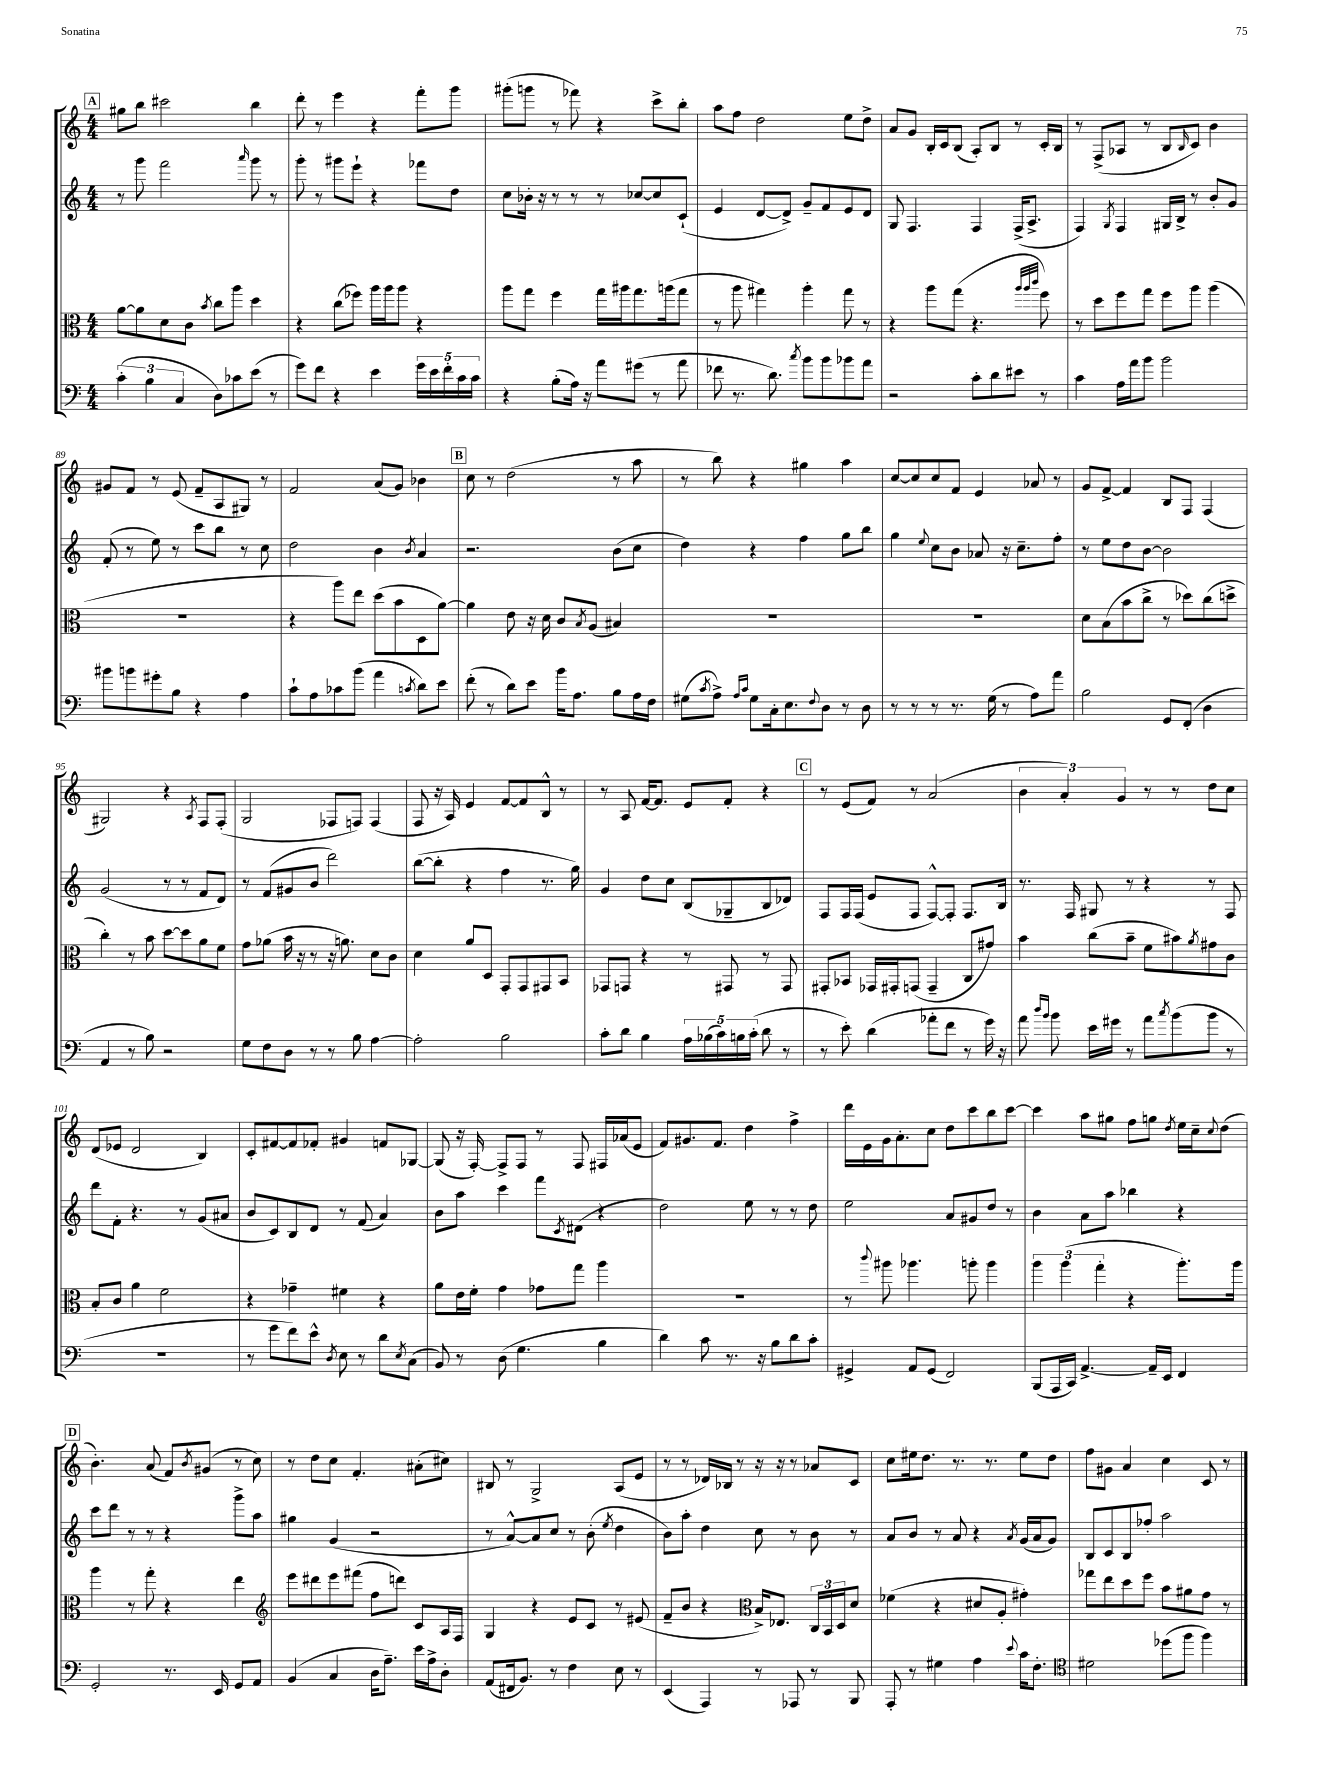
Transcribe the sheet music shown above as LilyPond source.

<<
\new StaffGroup <<
\new Staff = "s0" {
    \clef treble \key c \major \numericTimeSignature \time 4/4
    \mark \markup { \box "A" } gis''8 b''8 cis'''2 b''4 |
    d'''8-. r8 e'''4 r4 f'''8-. g'''8 |
    gis'''8-.( g'''8 r8 fes'''8) r4 c'''8-> b''8-. |
    a''8 f''8 d''2 e''8 d''8-> |
    a'8 g'8 b16-. c'16 b8( a8-.) b8 r8 c'16-. b16 |
    r8 f8->( aes8 r8 b8 \grace { b16 } c'8) b'4 |
    gis'8 f'8 r8 e'8( f'8-- a8 gis8) r8 |
    f'2 a'8( g'8) bes'4 |
    \mark \markup { \box "B" } c''8 r8 d''2( r8 a''8 |
    r8 b''8) r4 gis''4 a''4 |
    c''8~ c''8 c''8 f'8 e'4 aes'8 r8 |
    g'8 f'8~-> f'4 b8 f8 f4( |
    gis2) r4 \acciaccatura { a8 } f8 f8-.( |
    g2 fes8 f8) f4( |
    f8 r16 a16) e'4 f'8~ f'8 b8-^ r8 |
    r8 a8 f'16~ f'8. e'8 f'8-. r4 |
    \mark \markup { \box "C" } r8 e'8( f'8) r8 a'2( |
    \tuplet 3/2 { b'4 a'4-.) g'4 } r8 r8 d''8 c''8 |
    d'8( ees'8 d'2 b4) |
    c'8-. fis'8~ fis'8 fes'8-. gis'4 f'8 ges8~ |
    ges8( r16 f16~-.) f8-> f8 r8 f8 fis16 aes'16( e'8 |
    f'8) gis'8. f'8. d''4 f''4-> |
    d'''16 e'16 g'16 a'8.-. c''8 d''8 c'''8 b''8 c'''8~ |
    c'''4 a''8 gis''8 f''8 g''8 \acciaccatura { d''8 } e''16 c''16-- \appoggiatura { c''8 } d''8( |
    \mark \markup { \box "D" } b'4.-.) a'8( f'8) \acciaccatura { b'8 } gis'8( r8 c''8) |
    r8 d''8 c''8 f'4.-. ais'8-.( cis''8) |
    bis8 r8 g2-> a8( e'8 |
    r8 r8 des'16) bes16 r8 r16 r16 r8 aes'8 c'8 |
    c''8 eis''16 d''8. r8. r8. eis''8 d''8 |
    f''8 gis'8 a'4 c''4 c'8 r8 \bar "|." |
}
\new Staff = "s1" {
    \clef treble \key c \major \numericTimeSignature \time 4/4
    \mark \markup { \box "A" } r8 g'''8 f'''2 \grace { a'''16 } g'''8 r8 |
    g'''8-. r8 gis'''8 e'''8-! r4 fes'''8 d''8 |
    c''8 bes'16-. r16 r8 r8 r8 ces''8~ ces''8 c'8-!( |
    e'4 d'8~ d'8->) g'8-- f'8 e'8 d'8 |
    g8 f4. f4 f16->( a8.-> |
    f4) \acciaccatura { g8 } f4 gis16 b16-> r8 b'8-. g'8 |
    f'8-.( r8 e''8) r8 c'''8 b''8 r8 c''8 |
    d''2 b'4 \acciaccatura { b'8 } a'4 |
    \mark \markup { \box "B" } r2. b'8( c''8 |
    d''4) r4 f''4 g''8 b''8 |
    g''4 \appoggiatura { e''8 } c''8 b'8 aes'8 r16 c''8.-- f''8-. |
    r8 e''8 d''8 b'8~ b'2 |
    g'2( r8 r8 f'8 d'8) |
    r8 f'8( gis'8 b'8 d'''2) |
    b''8~( b''8-. r4 f''4 r8. g''16) |
    g'4 d''8 c''8 b8( ges8-- b8 des'8) |
    \mark \markup { \box "C" } f8 f16 f16( e'8 f8 f8~-^) f8-. f8. b16 |
    r8. f16 gis8 r8 r4 r8 f8 |
    d'''8 f'8-. r4. r8 g'8( ais'8 |
    b'8 c'8) b8 d'8 r8 f'8( a'4) |
    b'8 a''8 c'''4 f'''8 \acciaccatura { c'8 } dis'8( r4 |
    d''2) e''8 r8 r8 d''8 |
    e''2 a'8 gis'8 d''8 r8 |
    b'4 a'8 a''8 bes''4 r4 |
    \mark \markup { \box "D" } c'''8 d'''8 r8 r8 r4 g'''8-> a''8 |
    gis''4 g'4( r2 |
    r8 a'8~-^) a'8 c''8 r8 b'8-.( \acciaccatura { e''8 } d''4 |
    b'8) a''8-. d''4 c''8 r8 b'8 r8 |
    a'8 b'8 r8 a'8 r4 \acciaccatura { a'8 } g'16( a'16 g'8) |
    b8 c'8 b8 fes''8-. a''2 \bar "|." |
}
\new Staff = "s2" {
    \clef alto \key c \major \numericTimeSignature \time 4/4
    \mark \markup { \box "A" } a'8~ a'8 d'8 c'8 \acciaccatura { b'8 } c''8 a''8 d''4 |
    r4 c''8( fes''8) a''16 a''16 a''8 r4 |
    a''8 g''8 f''4 g''16 ais''16 g''8. a''16( g''8 |
    r8 a''8 gis''4) a''4-. gis''8 r8 |
    r4 a''8 g''8( r4. \grace { a''32 a''32 c'''32 } f''8) |
    r8 d''8 f''8 g''8 f''8 a''8 a''4( |
    R1 |
    r4 a''8) e''8 d''8( b'8 d8 a'8~) |
    \mark \markup { \box "B" } a'4 e'8 r16 d'16 c'8 \acciaccatura { b8 } a8( bis4) |
    R1 |
    R1 |
    d'8 b8( b'8 c''8-> r8 des''8) c''8( d''8-> |
    c''4-.) r8 b'8 d''8~ d''8 a'8 f'8 |
    g'8 aes'8( b'16 r16 r8 r16 a'8.) d'8 c'8 |
    d'4 a'8 d8 g,8-. g,8 gis,8 b,8 |
    ges,8 g,8 r4 r8 gis,8 r8 gis,8 |
    \mark \markup { \box "C" } gis,8-. bes,8 ges,16 gis,16-. g,8( g,4-- c8 gis'8) |
    b'4 c''8( b'8-- f'8 bis'8) \acciaccatura { a'8 } gis'8 c'8 |
    b8-. c'8 a'4 f'2 |
    r4 ges'4-- fis'4 r4 |
    a'8 e'16 f'16-. g'4 ges'8 g''8 a''4 |
    R1 |
    r8 \appoggiatura { c'''8 } ais''8 aes''4. a''8-. a''4 |
    \tuplet 3/2 { a''4 a''4( g''4-. } r4 a''8.-.) a''16 |
    \mark \markup { \box "D" } a''4 r8 g''8-. r4 e''4 |
    \clef treble e'''8 dis'''8 e'''8 fis'''8( f''8 d'''8) c'8 a16 f16 |
    g4 r4 e'8 c'8 r8 eis'8( |
    f'8-- b'8 r4 \clef alto b16->) ees8. \tuplet 3/2 { c16 b,16 d16 } d'8 |
    fes'4( r4 dis'8 a8-. gis'4-.) |
    ges''8 e''8 d''8 f''8 b'8 ais'8 g'8 r8 \bar "|." |
}
\new Staff = "s3" {
    \clef bass \key c \major \numericTimeSignature \time 4/4
    \mark \markup { \box "A" } \tuplet 3/2 { c'4-.( b4 c4 } d8) ces'8 e'8( r8 |
    g'8) f'8 r4 e'4 \tuplet 5/4 { g'16 e'16 f'16-. c'16 c'16 } |
    r4 b8-.( a16) r16 a'8 gis'8( r8 a'8 |
    fes'8 r8. d'8.) \acciaccatura { c''8 } b'8 b'8 bes'8 a'8 |
    r2 c'8-. d'8 eis'8 r8 |
    c'4 a16 a'16 b'8 b'2 |
    bis'8 b'8 gis'8-. b8 r4 a4 |
    c'8-! a8 ces'8 b'8( a'4 \acciaccatura { c'8 } d'8) e'8 |
    \mark \markup { \box "B" } f'8-.( r8 d'8) e'8 b'16 a8. b8 a16 f16 |
    gis8( \acciaccatura { c'8 } a8->) \grace { a16 c'16 } gis8 c16-. e8. \appoggiatura { f8 } d8 r8 d8 |
    r8 r8 r8 r8. g16( r8 a8) a'8 |
    b2 g,8 f,8-.( d4 |
    a,4 r8 b8) r2 |
    g8 f8 d8 r8 r8 b8 a4~ |
    a2-. b2 |
    c'8-. d'8 b4 \tuplet 5/4 { a16 bes16( c'16) b16 c'16-.( } d'8 r8 |
    \mark \markup { \box "C" } r8 e'8-.) d'4( aes'8-. f'8 r8 g'16) r16 |
    a'8 \grace { d''16 b'16 } b'8 e'16 gis'16 r8 a'8 \acciaccatura { c''8 } b'8( b'8 r8 |
    R1 |
    r8 g'8 f'8) e'8-^ \acciaccatura { d8 } e8 r8 d'8 \acciaccatura { e8 } c8( |
    b,8) r8 d8( g4. b4 |
    d'4) c'8 r8. r16 b8 d'8 c'8-. |
    gis,4-> a,8 gis,8( f,2) |
    b,,8( a,,16 c,16) a,4.~-> a,16-- e,16 f,4 |
    \mark \markup { \box "D" } g,2-. r8. e,16 g,8 a,8 |
    b,4( c4 d16 a8.--) e'16 a16-> d8-. |
    a,8( fis,16 b,8.) r8 f4 e8 r8 |
    e,4( a,,4) r8 aes,,8 r8 b,,8 |
    a,,8-. r8 gis4 a4 \appoggiatura { e'8 } c'16 f8.-. |
    \clef tenor dis'2 des''8( f''8 f''4) \bar "|." |
}
>>
>>
\layout { \context { \Score currentBarNumber = #83 } }
